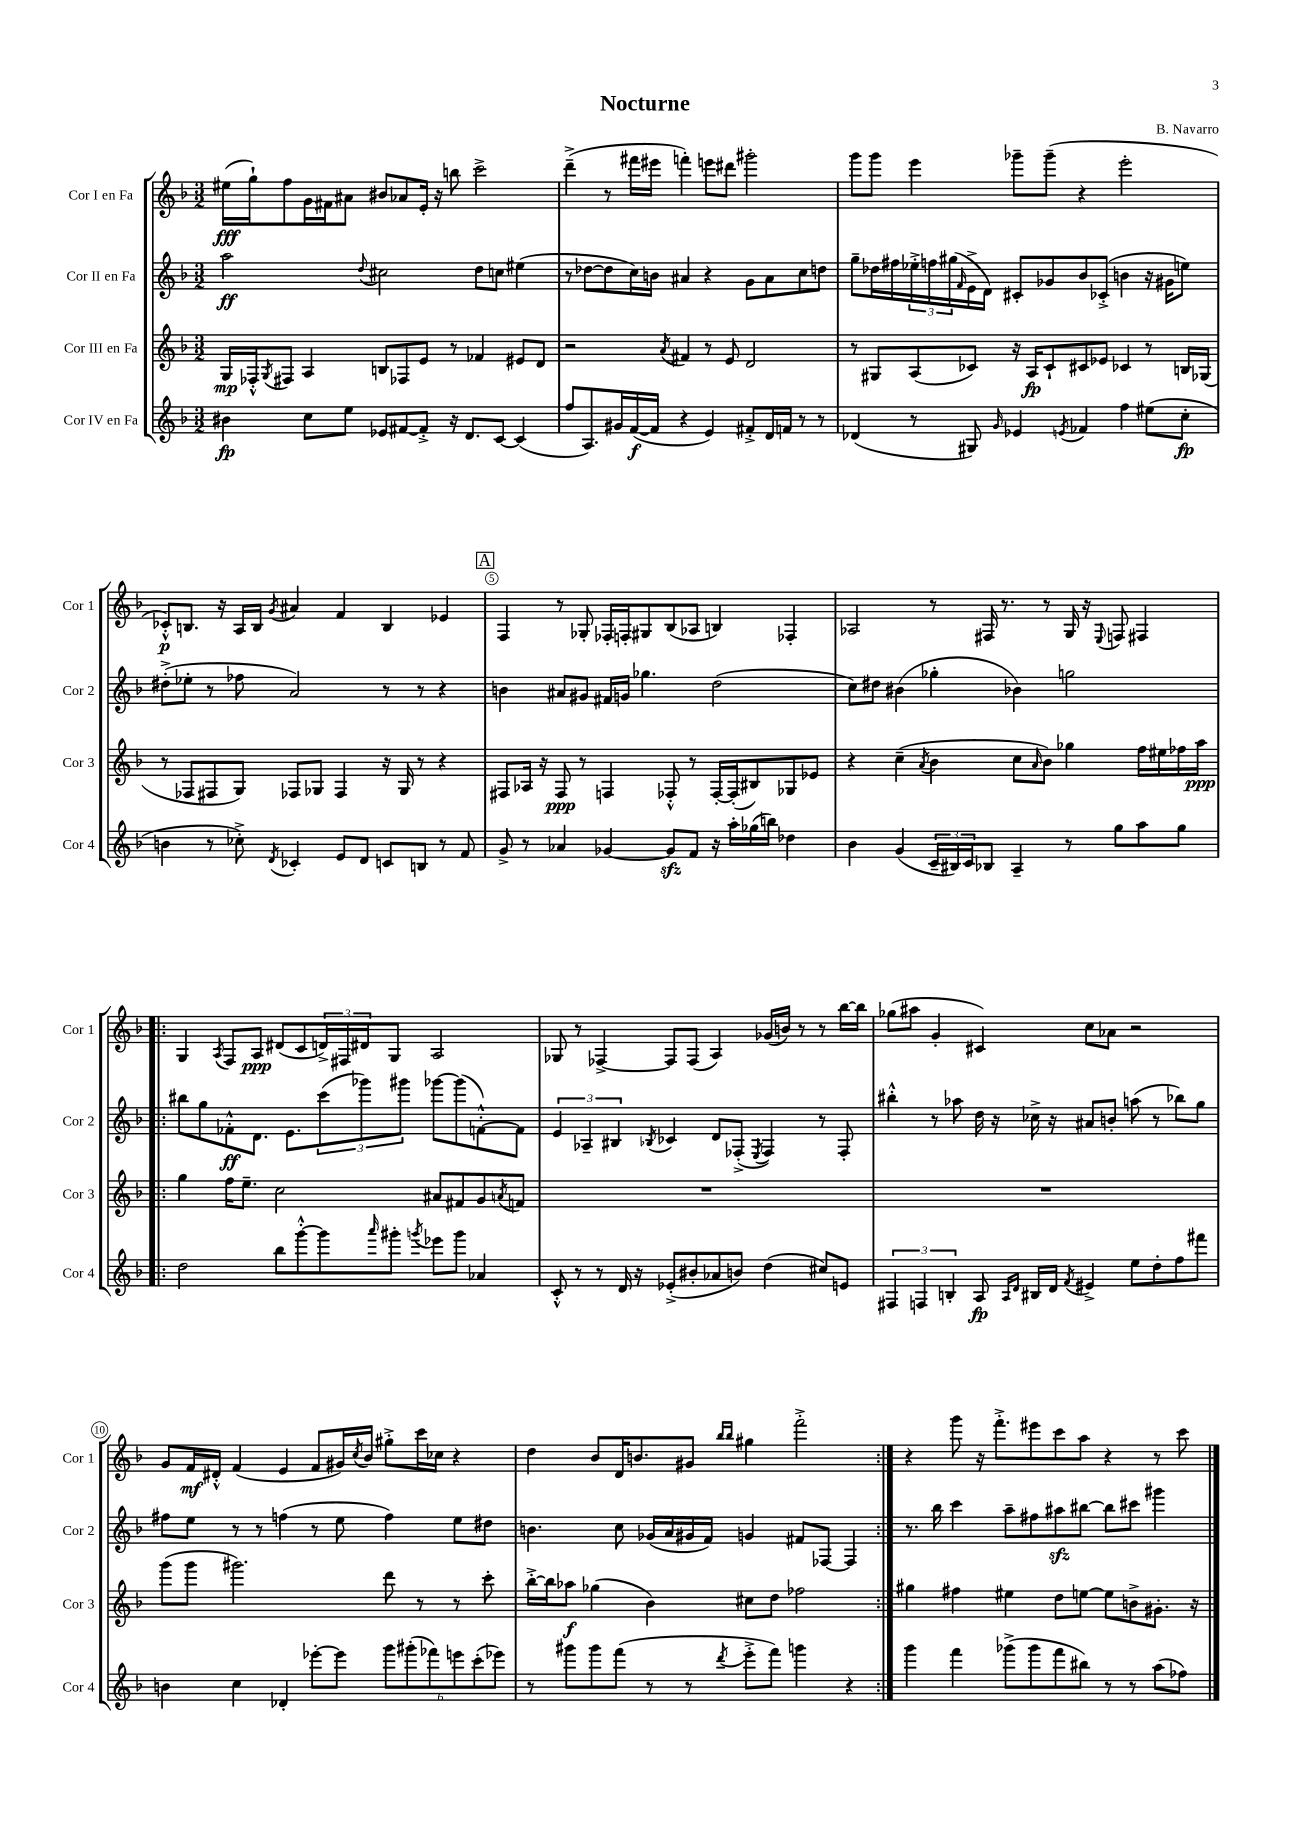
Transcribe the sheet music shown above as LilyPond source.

\header { title = "Nocturne" composer = "B. Navarro" }
<<
\new StaffGroup <<
\new Staff = "s0" \with { instrumentName = "Cor I en Fa" shortInstrumentName = "Cor 1" } {
    \clef treble \key f \major \numericTimeSignature \time 3/2
    eis''16\fff( g''16-!) f''8 g'16 fis'16 ais'8 bis'8 aes'8 e'16-. r16 b''8 c'''2-> |
    d'''4--->( r8 fis'''16 eis'''16 f'''4-.) e'''8 dis'''8 gis'''2-. |
    g'''8 g'''8 e'''4 ges'''8-- ges'''8--( r4 e'''2-. |
    ces'8-.-^\p) b8. r16 a16 b16 \acciaccatura { g'8 } ais'4 f'4 b4 ees'4 |
    \mark \markup { \box "A" } f4 r8 ges8-. fes16-. f16-. gis8 bes8( aes8 b4) fes4-. |
    aes2 r8 fis16 r8. r8 g16 r16 \appoggiatura { e8 } f8 fis4 |
    \repeat volta 2 { g4 \acciaccatura { a8 } f8 a8\ppp dis'8( c'8 \tuplet 3/2 { d'16->) fis16 dis'16 } g8 a2 |
    ges8 r8 fes4~-> fes8 fes8( a4) ges'16( b'16) r8 r8 bes''16~ bes''16 |
    ges''8( ais''8 g'4-. cis'4) c''8 aes'8 r2 |
    g'8 f'16\mf dis'16-.-^ f'4( e'4 f'8 gis'16) \acciaccatura { c''8 } bes'16 gis''8-.-> c'''16 ces''16 r4 |
    d''4 bes'8 d'16 b'8. gis'8 \grace { bes''16 bes''16 } gis''4 f'''2-.-> | }
    r4 g'''8 r16 f'''8.-.-> eis'''8 c'''8 a''8 r4 r8 c'''8 \bar "|." |
}
\new Staff = "s1" \with { instrumentName = "Cor II en Fa" shortInstrumentName = "Cor 2" } {
    \clef treble \key f \major \numericTimeSignature \time 3/2
    a''2\ff \appoggiatura { d''8 } cis''2 d''8 c''8 eis''4( |
    r8 des''8~ des''8 c''16) b'16 ais'4 r4 g'8 ais'8 c''8 d''8 |
    g''8-- des''16 fis''16 \tuplet 3/2 { ees''16-.-> f''16 gis''16( } \grace { f'16 } e'16-> d'16) cis'8-. ges'8 bes'8 ces'8-.->( b'4 r16 gis'16 e''8) |
    dis''8-.->( ees''8-. r8 fes''8 a'2) r8 r8 r4 |
    \mark \markup { \box "A" } b'4 ais'8 gis'8 fis'16 g'16 ges''4. d''2( |
    c''8) dis''8 bis'4( ges''4-. bes'4) g''2 |
    \repeat volta 2 { bis''8 g''8 fes'8-.-^\ff d'8. e'8. \tuplet 3/2 { c'''8( ges'''8) gis'''8 } ges'''8~ ges'''8( f'8~-.-^) f'8 |
    \tuplet 3/2 { e'4 aes4-- bis4 } \acciaccatura { bes8 } ces'4 d'8 fes8-.->( \acciaccatura { e8 } fes4) r8 fes8-. |
    bis''4-.-^ r8 aes''8 d''16 r16 ces''16-> r16 ais'8 b'8-. a''8( r8 bes''8) g''8 |
    fis''8 e''8 r8 r8 f''4( r8 e''8 f''4) e''8 dis''8 |
    b'4. c''8 ges'16( a'16 gis'16 f'16) g'4 fis'8 fes8~ fes4 | }
    r8. bes''16 c'''4 a''8-- fis''8 ais''8\sfz bis''8~ bis''8 cis'''8 gis'''4 \bar "|." |
}
\new Staff = "s2" \with { instrumentName = "Cor III en Fa" shortInstrumentName = "Cor 3" } {
    \clef treble \key f \major \numericTimeSignature \time 3/2
    g16\mp fes16-.-^ \acciaccatura { g8 } fis8 a4 b8 fes8 e'8 r8 fes'4 eis'8 d'8 |
    r2 \acciaccatura { a'8 } fis'4 r8 e'8 d'2 |
    r8 gis8 a8( ces'8) r16 a16\fp ces'8-! cis'8 ees'8 ces'4 r8 b16 ges16( |
    r8 fes8 fis8 g8) fes8 ges8 fes4 r16 ges16 r8 r4 |
    \mark \markup { \box "A" } fis8 aes16 r16 fis8\ppp r8 f4 fes8-.-^ r8 fes16~-. fes16-.( bis8) ges8 ees'8 |
    r4 c''4--( \acciaccatura { a'8 } bes'4 c''8 \grace { a'16 } bes'8) ges''4 f''16 eis''16 fes''16 a''16\ppp |
    \repeat volta 2 { g''4 f''16 e''8.-- c''2 ais'8 fis'8 g'8 \acciaccatura { a'8 } f'8 |
    R1. |
    R1. |
    g'''8( g'''8 gis'''2.) d'''8 r8 r8 c'''8-. |
    bes''16~-.-> bes''16 aes''8\f ges''4( bes'4) cis''8 d''8 fes''2 | }
    gis''4 fis''4 eis''4 d''8 e''8~ e''8 b'8-> gis'8.-. r16 \bar "|." |
}
\new Staff = "s3" \with { instrumentName = "Cor IV en Fa" shortInstrumentName = "Cor 4" } {
    \clef treble \key f \major \numericTimeSignature \time 3/2
    bis'4\fp c''8 e''8 ees'8 fis'8~ fis'8-.-> r16 d'8. c'8~ c'4( |
    f''8 a8.) gis'16 f'16~\f( f'16 r4 e'4) fis'8-.-> d'16 f'16 r8 r8 |
    des'4( r8 gis8) \grace { g'16 } ees'4 \acciaccatura { e'8 } fes'4 f''4 eis''8( c''8-.\fp |
    b'4 r8 ces''8-.->) \acciaccatura { d'8 } ces'4-. e'8 d'8 c'8 b8 r8 f'8 |
    \mark \markup { \box "A" } g'8-> r8 aes'4 ges'4~ ges'8\sfz f'8 r16 a''16-. ges''16( b''16) des''4 |
    bes'4 g'4( \tuplet 3/2 { c'16-- bis16) c'16 } bes8 a4-- r8 g''8 a''8 g''8 |
    \repeat volta 2 { d''2 bes''8 g'''8~-.-^ g'''8 \grace { a'''16 } gis'''8-. \acciaccatura { g'''8 } ees'''8 g'''8 aes'4 |
    c'8-.-^ r8 r8 d'16 r16 ees'8-.->( bis'8-. aes'8 b'8) d''4( cis''8) e'8 |
    \tuplet 3/2 { fis4 f4 b4-. } a8\fp \grace { a16 d'16 } bis16 d'16 \acciaccatura { f'8 } eis'4-> e''8 d''8-. f''8 fis'''8 |
    b'4 c''4 des'4-. ees'''8~-. ees'''8 \tuplet 6/4 { g'''8 gis'''8-.( fes'''8) e'''8 c'''8-.( ees'''8) } |
    r8 gis'''8 gis'''8 f'''8( r8 r8 \acciaccatura { d'''8 } e'''8-.-> f'''8) g'''4 r4 | }
    g'''4 f'''4 ges'''8->( ges'''8 f'''8 bis''8) r8 r8 a''8( fes''8) \bar "|." |
}
>>
>>
\layout { \context { \Score \override BarNumber.break-visibility = ##(#f #t #t) barNumberVisibility = #(every-nth-bar-number-visible 5) \override BarNumber.stencil = #(make-stencil-circler 0.1 0.3 ly:text-interface::print) } }
